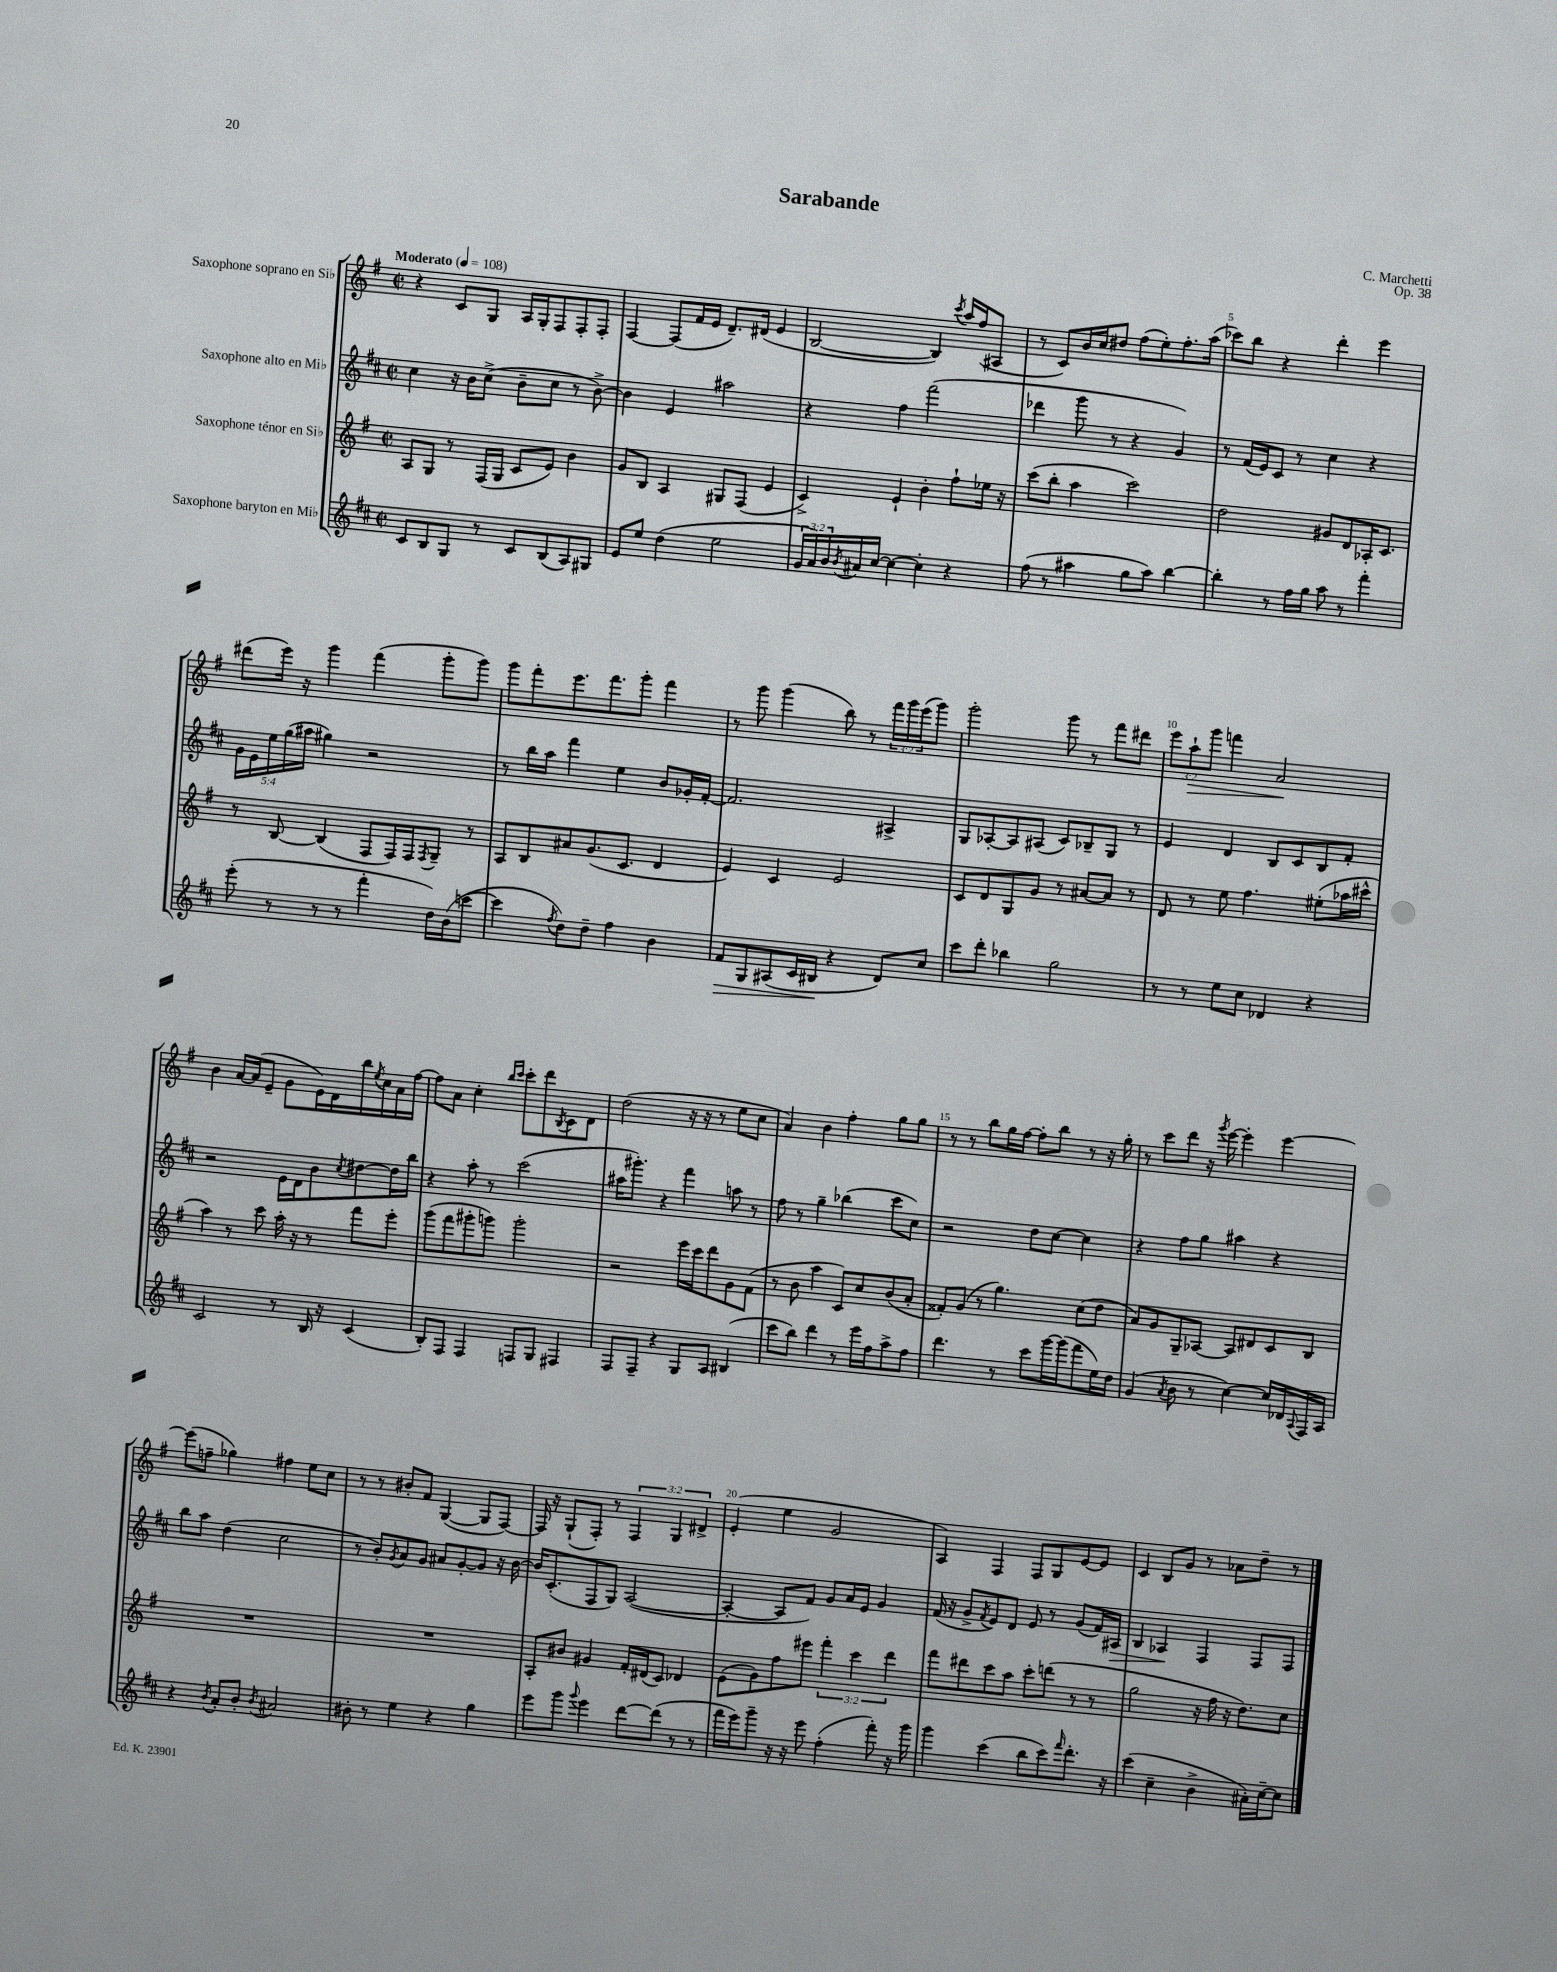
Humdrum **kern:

**kern	**kern	**kern	**kern
*staff4	*staff3	*staff2	*staff1
*clefG2	*clefG2	*clefG2	*clefG2
*k[f#c#]	*k[f#]	*k[f#c#]	*k[f#]
*M2/2	*M2/2	*M2/2	*M2/2
*met(c|)	*met(c|)	*met(c|)	*met(c|)
*MM108	*MM108	*MM108	*MM108
8c#	8A	4cc#	4r
8B	8G	.	.
8G	8r	16r	8c
.	.	16b	.
8r	(16F#	(8cc#^	8G
.	16G	.	.
8c#	8c	8b~	16A
.	.	.	16G'
(8B	8e)	8cc#	8F#
8A)	4b	8r	8F#'
8G#	.	[8b^)	8F#'
=	=	=	=
8e	8g	4b]	[4F#
8ee	8B	.	.
(4dd	4A	4e	(8F#]
.	.	.	16f#
.	.	.	16e
2ee	8G#	2aa#	8.d~)
.	(8F#	.	.
.	.	.	(16d#
.	4e	.	4e
=	=	=	=
24g	4c^)	4r	[2B
24a)	.	.	.
24b	.	.	.
8qb	.	.	.
16a#	.	.	.
[16cc#	.	.	.
4cc#_	4e`	4ff#	.
4cc#']	4b'	(2fff#	4B])
.	.	.	8qccc
4r	8ff#`	.	16aa
.	.	.	(16ff#
.	16ee-	.	8A#
.	16r	.	.
=	=	=	=
(8ff#	(8ccc	4ddd-	8r
8r	8bb'	.	8c)
4aa#	4aa	8ggg	16b
.	.	.	16cc
.	.	8r	8dd#
8gg	2ccc)	4r	(8ff#
8aa#)	.	.	8ee')
[4bb	.	4g)	8.ff#'
.	.	.	(16aa
=	=	=	=
4bb']	2dd	8r	8ccc-)
.	.	(16f#	8bb
.	.	16e)	.
8r	.	8c#	4r
16ff#	.	8r	.
16gg	.	.	.
8aa	8g#	4cc#	4ddd'
8r	8d	.	.
4fff#'	16A-'	4r	4eee
.	8.c	.	.
=	=	=	=
(8eee'	8r	20g	(8ddd#
.	.	20e	.
.	.	20ee	.
8r	[8B	.	16eee)
.	.	(20gg	.
.	.	.	16r
.	.	20aa#	.
8r	(4B]	4gg#)	4ggg
8r	.	.	.
4fff#'	8F#	2r	(4fff#
.	16F#)	.	.
.	16F#	.	.
.	8qF#	.	.
16dd)	8G~	.	8ggg'
(16b	.	.	.
[8ccc	8r	.	8ggg)
=	=	=	=
4ccc]	8A	8r	8ggg
.	8B	16bb	8fff#'
.	.	16aa	.
8qff#	.	.	.
8dd)	8a#	4fff#	8.eee
8dd~	(8.g	.	.
.	.	.	8.fff#
4ff#	.	4ee	.
.	8.c	.	.
.	.	.	8ggg'
4b	4d	8b	4fff#
.	.	16g-'	.
.	.	[16f#'	.
=	=	=	=
8f#	4e)	2.f#]	8r
8G	.	.	8ggg
(8A#	4c	.	(4ggg
16c#	.	.	.
16B#	.	.	.
4r	2e	.	8bb)
.	.	.	8r
8d)	.	4A#^	24fff#
.	.	.	24ggg
.	.	.	(24eee
8cc#	.	.	8ggg)
=	=	=	=
8ccc#	8c	8G	2ggg'
8ddd'	8d	[8A-'	.
4bb-	8G	8A-]	.
.	8g	(8A#	.
2gg	8r	8c#)	8ggg
.	[8a#	8B-~	8r
.	8a#]	8G	8fff#
.	8r	8r	8ddd#
=	=	=	=
8r	8d	4e	12eee
.	.	.	12aa`
8r	8r	.	.
.	.	.	12ggg
8ee	8ee	4d	4fff
8cc#	4.ff#	.	.
4d-	.	8B	2a
.	.	8c#	.
4r	(8ee#'	8B	.
.	16aa-	8f#'	.
.	16ccc#^^	.	.
=	=	=	=
2c#	4aa)	2r	4b
.	8r	.	[16a
.	.	.	(16a]
.	8ccc	.	8e~
8r	16aa'	16e	8g
.	16r	16d	.
16B	8r	8b	16e)
16r	.	.	16d
.	.	8qcc#	.
(4c#	8fff#	[8dd#	16bb
.	.	.	8qee
.	.	.	16cc
.	8eee'	16dd#]	16a
.	.	16bb	[16ff#
=	=	=	=
8B')	(8ggg	4r	8ff#]
8F#	8fff#	.	8a
4F#	8ggg#'	8aa'	4cc'
.	8ggg)	8r	.
.	.	.	16qqbb
.	.	.	16qqccc
8F	2ggg'	(2ccc#	8ccc'
8G	.	.	8ddd
.	.	.	8qB
4F#	.	.	8c
.	.	.	8d
=	=	=	=
8F#	2r	16aa#	(2dd
.	.	8.ggg#')	.
8F#~	.	.	.
4r	.	4r	.
8G	16eee	4fff#	16r
.	16ccc	.	16r
8A	8ddd	.	8r
(4B#	8g	8aa	8ee
.	(8f#	8r	8cc
=	=	=	=
8ccc#	8r	8ff#	4a)
8bb)	8b	8r	.
4ddd	4aa	4gg~	4b
8r	8c)	(4bb-	4ff#'
16eee	8cc	.	.
16ff#	.	.	.
8aa^	(8b	8ccc#	8gg
8ff#	8a'	8cc#)	8gg
=	=	=	=
4.ddd	8f##')	2r	8r
.	(8g	.	8r
.	8r	.	8bb
8r	4.gg)	.	16gg
.	.	.	[16ff#
8ccc#	.	8dd	8ff#']
[16ggg	.	[8cc#	8bb
(16ggg]	.	.	.
8fff#	(8cc	4cc#]	8r
16ee)	8dd	.	16r
16dd	.	.	16gg'
=	=	=	=
(4g	8a)	4r	8r
.	8g	.	8ccc
8qa	.	.	.
8b	8G~	8ff#	8ddd
8r	[8A-	8gg	16r
.	.	.	8qggg
.	.	.	[16eee
[4cc#)	8A-]	4aa#	4eee']
.	8d#	.	.
16cc#]	8c	4r	[4eee
16d-	.	.	.
8qqA	.	.	.
16F#	8B	.	.
16A	.	.	.
=	=	=	=
4r	1r	8bb	(8eee]
.	.	8aa	8ff~
8qb	.	.	.
8a'	.	(4dd	4gg-)
8b'	.	.	.
8qb	.	.	.
2a#	.	2cc#	4ff#
.	.	.	8ee
.	.	.	8cc
=	=	=	=
8b#'	1r	8r	8r
8r	.	8b')	8r
.	.	8qg	.
4ee	.	8a	8b#'
.	.	8g	8f#
4r	.	8a#	([4G
.	.	[8g'	.
4gg	.	8g]	8G]
.	.	16r	[8F#)
.	.	[16b	.
=	=	=	=
8eee	8A'	16b]	16F#]
.	.	(8.c#'	16r
8ggg	8b#	.	(8G`
8qqggg	.	.	.
4eee	4g#	8F#	8F#')
.	.	8G)	8r
[8ddd	16f#'	([2A	6F#
.	(16d#	.	.
(8ddd]	8c)	.	.
.	.	.	6G
8r	4d-	.	.
.	.	.	6d#^
8r	.	.	.
=	=	=	=
16fff#	(8e	4A'_	(4e'
16eee)	.	.	.
8ggg~	8g)	.	.
16r	8ff#	8A]	4ee
16r	.	.	.
8eee	8eee#	8f#)	.
(4ff#'	6fff#'	8g	2g
.	.	16a	.
.	6ccc	.	.
.	.	16e	.
8fff#')	.	4g	.
.	6ddd	.	.
16r	.	.	.
16ggg	.	.	.
=	=	=	=
4ggg	8fff#	(16f#	4A)
.	.	16r	.
.	8ddd#	8g^	.
.	.	8qf#	.
(4ccc#	8ccc	8e)	4F#
.	8aa	8d	.
8bb	8ccc'	8e	8F#
8ccc#)	(8ddd	8r	8G
16qqfff#	.	.	.
8.ddd'	8r	(8g	[8e
.	8r	16f#)	8e]
16r	.	16A#	.
=	=	=	=
(4ccc#	2gg	4B	4c
4cc#~	.	4A-	8B
.	.	.	8g
4b^	16r	4F#	8r
.	16ff#	.	.
.	16r	.	8a-
.	8.dd)	.	.
16a#')	.	8F#	8dd~
[16cc#~	.	.	.
8cc#]	8cc	8F#	8r
==	==	==	==
*-	*-	*-	*-
